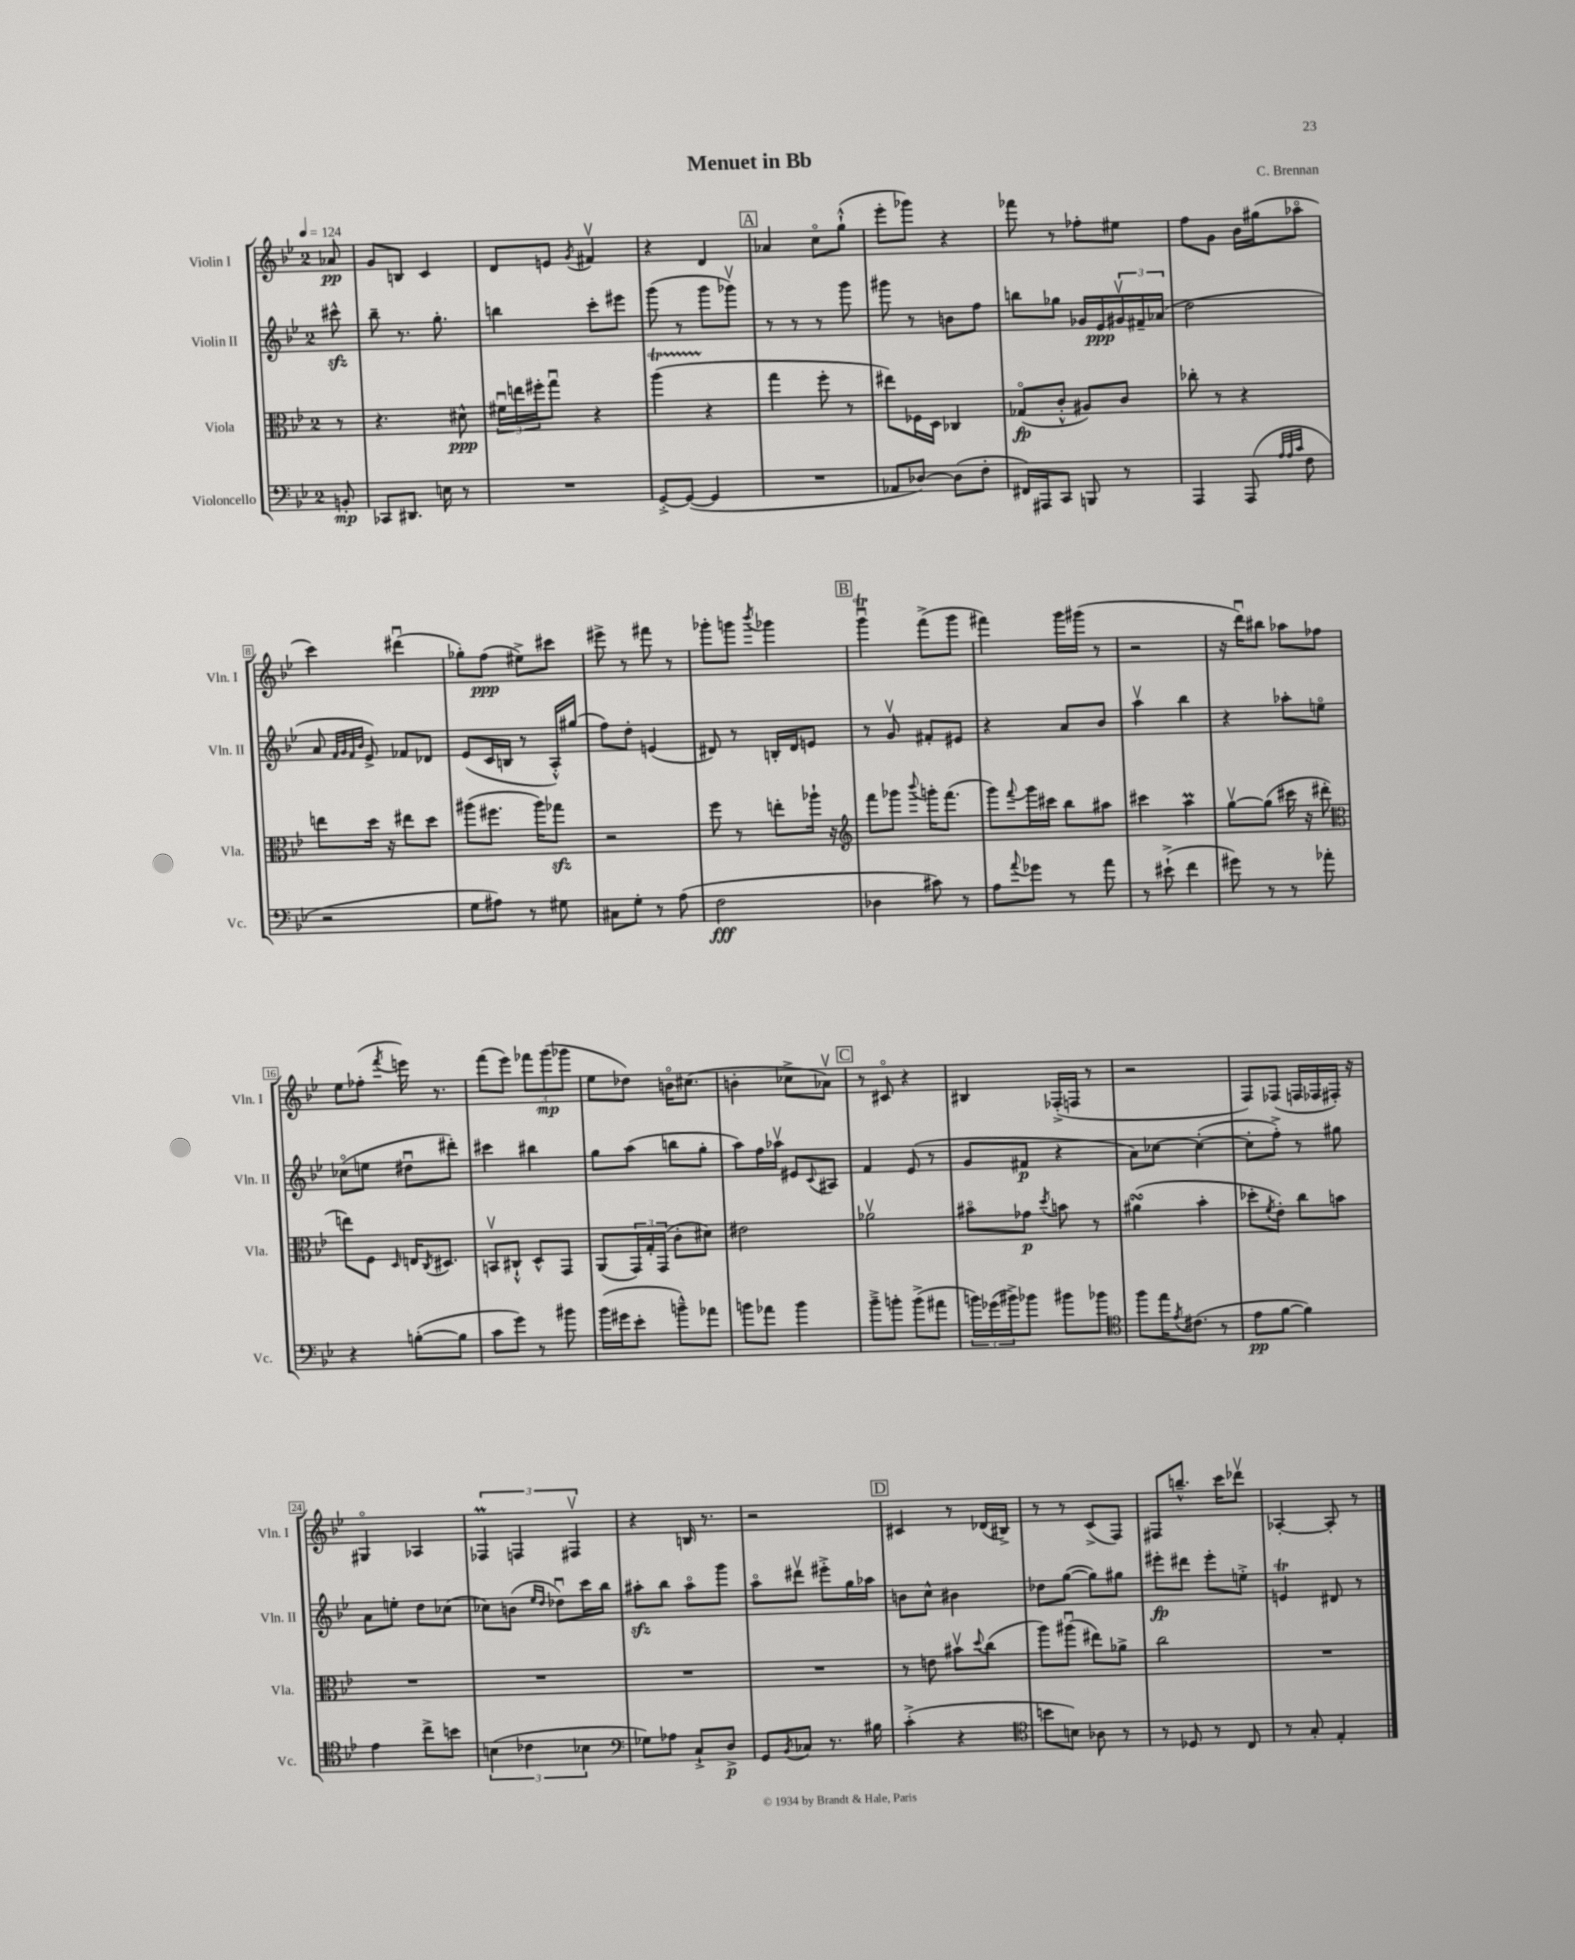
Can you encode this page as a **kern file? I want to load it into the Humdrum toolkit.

**kern	**dynam	**kern	**dynam	**kern	**dynam	**kern	**dynam
*part4	*part4	*part3	*part3	*part2	*part2	*part1	*part1
*staff4	*staff4	*staff3	*staff3	*staff2	*staff2	*staff1	*staff1
*I"Violoncello	*	*I"Viola	*	*I"Violin II	*	*I"Violin I	*
*I'Vc.	*	*I'Vla.	*	*I'Vln. II	*	*I'Vln. I	*
*clefF4	*	*clefC3	*	*clefG2	*	*clefG2	*
*k[b-e-]	*	*k[b-e-]	*	*k[b-e-]	*	*k[b-e-]	*
*M2/4	*	*M2/4	*	*M2/4	*	*M2/4	*
*MM124	*	*MM124	*	*MM124	*	*MM124	*
=	=	=	=	=	=	=	=
8BBn'/	mp	8r	.	8ccc#Xzz^^\	.	8a-X/	pp
=1	=1	=1	=1	=1	=1	=1	=1
8CC-X/L	.	4.r	.	8bb-~\	.	8g/L	.
8.DD#X/J	.	.	.	8.r	.	8Bn/J	.
.	.	.	.	.	.	4c/	.
16En\	.	.	.	8.gg'\	.	.	.
8r	.	8d#X^^\	ppp	.	.	.	.
=2	=2	=2	=2	=2	=2	=2	=2
2r	.	24f#Xu\LL	.	4bbn\	.	8d/L	.
.	.	24een\	.	.	.	.	.
.	.	24ff#X'\J	.	.	.	.	.
.	.	8ggu\J	.	.	.	8en/J	.
.	.	.	.	.	.	8qg/	.
.	.	4r	.	8ccc'\L	.	4f#Xv/	.
.	.	.	.	8eee#X\J	.	.	.
=3	=3	=3	=3	=3	=3	=3	=3
[8GG'^/L	.	(4aat\	.	(8ggg\	.	4r	.
(8GG/J_	.	.	.	8r	.	.	.
4GG/]	.	4r	.	8ggg\L	.	4d/	.
.	.	.	.	8ggg-Xv\J)	.	.	.
!!LO:REH:place=s1:t=A
=4	=4	=4	=4	=4	=4	=4	=4
2r	.	4gg\	.	8r	.	4a-X/	.
.	.	.	.	8r	.	.	.
.	.	8ff'\	.	8r	.	8cc\L	.
.	.	8r	.	8ggg\	.	(8gg`^^\J	.
=5	=5	=5	=5	=5	=5	=5	=5
8AA-X/L	.	8ee#X\L)	.	8ggg#X\	.	8eee-'\L	.
[8D-X/J)	.	16F-X\L	.	8r	.	8ggg-X\J)	.
.	.	16D\JJ	.	.	.	.	.
(8D-\L]	.	4C-X/	.	8bn\L	.	4r	.
8F'\J	.	.	.	8ff\J	.	.	.
=6	=6	=6	=6	=6	=6	=6	=6
16FF#X/LL)	.	(8G-X/L	fp	8bbn\L	.	8fff-X\	.
16AAA#X/J	.	.	.	.	.	.	.
8CC/J	.	8c'^^/J	.	8gg-X\J	.	8r	.
8BBBn/	.	8A#X/L)	.	16g-X/LL	.	8ff-X'\L	.
.	.	.	.	16e-/	ppp	.	.
8r	.	8c/J	.	24g#Xv/	.	8ee#X\J	.
.	.	.	.	24f#X~/	.	.	.
.	.	.	.	(24a-X/JJ	.	.	.
=7	=7	=7	=7	=7	=7	=7	=7
4AAA/	.	8cc-X'\	.	2dd\	.	8ff\L	.
.	.	8r	.	.	.	8g\J	.
(8AAA/	.	4r	.	.	.	16b-\LL	.
.	.	.	.	.	.	(16gg#X\J	.
32qqA/LLL	.	.	.	.	.	.	.
32qqA/	.	.	.	.	.	.	.
32qqc/JJJ	.	.	.	.	.	.	.
8F\	.	.	.	.	.	8aa-X\J	.
!!LO:LB:g=z
=8	=8	=8	=8	=8	=8	=8	=8
2r	.	8een\L	.	8a/	.	4ccc\)	.
.	.	.	.	32qqf/LLL	.	.	.
.	.	.	.	32qqg/	.	.	.
.	.	.	.	32qqf/	.	.	.
.	.	.	.	32qqb-/JJJ	.	.	.
.	.	16dd\Jk	.	8e-^/)	.	.	.
.	.	16r	.	.	.	.	.
.	.	8ee#X\L	.	8f-X/L	.	(4ddd#Xu\	.
.	.	8dd\J	.	8d-X/J	.	.	.
=9	=9	=9	=9	=9	=9	=9	=9
8G\L	.	(8aa#X\L	.	(8e-/L	.	8gg-X'\L)	.
8A#X\J)	.	8.ff#X\J	.	16c/L	.	(8ff\J	ppp
.	.	.	.	16Bn/JJ	.	.	.
8r	.	.	.	8r	.	8ee#X^\L)	.
.	.	16aa#\KL)	.	.	.	.	.
8G#X\	.	8gg-Xzz\J	.	16A'^^/LL)	.	8ccc#X\J	.
.	.	.	.	(16gg#X/JJ	.	.	.
=10	=10	=10	=10	=10	=10	=10	=10
8C#X\L	.	2r	.	8ff\L)	.	8eee#X^\	.
8G'\J	.	.	.	8dd'\J	.	8r	.
8r	.	.	.	(4en/	.	8fff#X\	.
(8A\	.	.	.	.	.	8r	.
=11	=11	=11	=11	=11	=11	=11	=11
2F\	fff	8ff\	.	8d#X/)	.	8ggg-X'\L	.
.	.	8r	.	8r	.	8gggn\J	.
.	.	.	.	.	.	8qbbb-/	.
.	.	8een'\L	.	16Bn'/LL	.	4ggg-X\	.
.	.	.	.	16d#/J	.	.	.
.	.	16aa-X`\Jk	.	8en/J	.	.	.
.	.	16r	.	.	.	.	.
!!LO:REH:place=s1:t=B
=12	=12	=12	=12	=12	=12	=12	=12
*	*	*clefG2	*	*	*	*	*
4D-X\	.	8fff\L	.	8r	.	4gggTu\	.
.	.	8ggg-X\J	.	8gv/	.	.	.
.	.	8qqbbb-/	.	.	.	.	.
8c#X\)	.	16gggn'\KL	.	8f#X'/L	.	(8fff^\L	.
.	.	(8.fff\J	.	.	.	.	.
8r	.	.	.	8e#X/J	.	8ggg\J	.
=13	=13	=13	=13	=13	=13	=13	=13
8A\L	.	8ggg\L)	.	4r	.	4fff#X\)	.
8qqa/	.	8qqfff/	.	.	.	.	.
8g-X\J	.	16ggg\L	.	.	.	.	.
.	.	16ccc#X\JJ	.	.	.	.	.
8r	.	8bb-\L	.	8a/L	.	16ggg\LL	.
.	.	.	.	.	.	(16ggg#X\JJ	.
8a\	.	8aa#X\J	.	8b-/J	.	8r	.
=14	=14	=14	=14	=14	=14	=14	=14
8r	.	4ccc#X\	.	4aav\	.	2r	.
(8e#X`^\	.	.	.	.	.	.	.
4f\	.	4aam\	.	4bb-\	.	.	.
=15	=15	=15	=15	=15	=15	=15	=15
8g#X\)	.	[8ggv\L	.	4r	.	16r	.
.	.	.	.	.	.	16dddu\KL)	.
8r	.	(8gg\J]	.	.	.	8bb#X\J	.
8r	.	16ccc#X\	.	8aa-X'\L	.	8aa-X\L	.
.	.	16r	.	.	.	.	.
8a-X'\	.	8ddd#X'\	.	8een\J	.	8ff-X\J	.
!!LO:LB:g=z
=16	=16	=16	=16	=16	=16	=16	=16
*	*	*clefC3	*	*	*	*	*
4r	.	8een\L)	.	(8cc-X\L	.	8ee-\L	.
.	.	8F\J	.	8een\J	.	(8ff-X'\J	.
.	.	16qqD/	.	.	.	8qfff/	.
([8Bn'\L	.	16En/KL	.	8dd#Xu\L	.	16eeen\)	.
.	.	8qC/	.	.	.	.	.
.	.	8.D#X/J	.	.	.	8.r	.
8B\J]	.	.	.	8ddd#X'\J)	.	.	.
=17	=17	=17	=17	=17	=17	=17	=17
8c\L	.	8BBnv/L	.	4ccc#X\	.	(8fff\L	.
8g\J)	.	8C#X`^^/J	.	.	.	8eee-\J)	.
8r	.	8D^^/L	.	4bb#X\	.	12fff-X\L	.
.	.	.	.	.	.	(12ggg\	mp
8b#X\	.	8GG/J	.	.	.	.	.
.	.	.	.	.	.	12ggg-X\J	.
=18	=18	=18	=18	=18	=18	=18	=18
(16b-\LL	.	(8AA/L	.	8gg\L	.	8ee-\L	.
16g#X\J	.	.	.	.	.	.	.
8e-'\J	.	24GG/L)	.	(8aa\J	.	8dd-X\J)	.
.	.	24G'/	.	.	.	.	.
.	.	(24GG/JJ	.	.	.	.	.
8bn~^^\L)	.	8c'\L	.	8bbn\L	.	16bn\KL	.
.	.	.	.	.	.	(8.cc#X\J	.
8a-X\J	.	8d#X\J)	.	8gg'\J	.	.	.
=19	=19	=19	=19	=19	=19	=19	=19
8bn\L	.	2e#X\	.	8aa\L)	.	4bn'\	.
8a-X\J	.	.	.	16ff\L	.	.	.
.	.	.	.	16aa-Xv\JJ	.	.	.
4b\	.	.	.	8e#X/L	.	8cc-X^\L	.
.	.	.	.	8qqc/	.	.	.
.	.	.	.	8A#X/J	.	8a-Xv\J)	.
!!LO:REH:place=s1:t=C
=20	=20	=20	=20	=20	=20	=20	=20
8b-~^\L	.	2a-Xv\	.	4f/	.	8r	.
8bn'\J	.	.	.	.	.	8c#X/	.
(8b^\L	.	.	.	(8e-/	.	4r	.
8a#X\J	.	.	.	8r	.	.	.
=21	=21	=21	=21	=21	=21	=21	=21
24bn\LL)	.	8b#X\L	.	8g/L	.	4B#X/	.
(24g-X\	.	.	.	.	.	.	.
24b#X^\J)	.	.	.	.	.	.	.
8b-X\J	.	8g-X\J	p	8f#X/J	p	.	.
.	.	8qdd/	.	.	.	.	.
8b#X\L	.	8bn\	.	4r	.	(16F-X'^/LL	.
.	.	.	.	.	.	16Fn/JJ	.
8b-X\J	.	8r	.	.	.	8r	.
=22	=22	=22	=22	=22	=22	=22	=22
*clefC4	*	*	*	*	*	*	*
8ff\L	.	(4a#XsSsS\	.	8a\L)	.	2r	.
16ee-\K	.	.	.	[8cc-X\J	.	.	.
8qe-/	.	.	.	.	.	.	.
(8.c#X\J	.	.	.	.	.	.	.
.	.	4b-'\	.	(4cc-'\_	.	.	.
8r	.	.	.	.	.	.	.
=23	=23	=23	=23	=23	=23	=23	=23
8e-\L	pp	8dd-X'\L	.	8cc-'\L]	.	8F/L)	.
.	.	8qf/	.	.	.	.	.
[8f\J	.	8e-'\J)	.	8ff'^\J)	.	(8F-X/J	.
4f\])	.	8cc\L	.	8r	.	16Fn/LL	.
.	.	.	.	.	.	16F-X/	.
.	.	8bn\J	.	8gg#X\	.	16F#X'/JJ)	.
.	.	.	.	.	.	16r	.
!!LO:LB:g=z
=24	=24	=24	=24	=24	=24	=24	=24
4e-\	.	2r	.	8a\L	.	4G#X/	.
.	.	.	.	8een'\J	.	.	.
8cc^\L	.	.	.	8dd\L	.	4A-X/	.
8bn\J	.	.	.	(8cc-X\J	.	.	.
=25	=25	=25	=25	=25	=25	=25	=25
(6Bn\	.	2r	.	8cc-X\L)	.	6F-XM/	.
.	.	.	.	(8bn\J	.	.	.
6c-X\	.	.	.	.	.	6Fn/	.
.	.	.	.	16qqee-/LL	.	.	.
.	.	.	.	16qqdd/JJ	.	.	.
.	.	.	.	8dd-Xu\L)	.	.	.
6B-X\	.	.	.	.	.	6F#Xv/	.
.	.	.	.	16ccc\L	.	.	.
.	.	.	.	16bb-\JJ	.	.	.
=26	=26	=26	=26	=26	=26	=26	=26
*clefF4	*	*	*	*	*	*	*
8G-X\L)	.	2r	.	8aa#Xzz'\L	.	4r	.
8A-X\J	.	.	.	8bb-\J	.	.	.
8C`^/L	.	.	.	8aa#\L	.	16Bn/	.
.	.	.	.	.	.	8.r	.
8D^/J	p	.	.	8ggg\J	.	.	.
=27	=27	=27	=27	=27	=27	=27	=27
8GG/L	.	2r	.	8aa\L	.	2r	.
8qBB-/	.	.	.	.	.	.	.
8C-X/J	.	.	.	8ddd#Xv\J	.	.	.
8.r	.	.	.	8eee#X'^\L	.	.	.
.	.	.	.	16gg\L	.	.	.
16B#X\	.	.	.	16aa-X\JJ	.	.	.
!!LO:REH:place=s1:t=D
=28	=28	=28	=28	=28	=28	=28	=28
(4c'^\	.	8r	.	8bn\L	.	4c#X/	.
.	.	8en\	.	8cc^^\J	.	.	.
4r	.	8b#Xv\L	.	4b#X\	.	8r	.
.	.	8qqdd/	.	.	.	.	.
.	.	(8cc\J	.	.	.	(16d-X/LL	.
.	.	.	.	.	.	16B#X^/JJ)	.
=29	=29	=29	=29	=29	=29	=29	=29
*clefC4	*	*	*	*	*	*	*
8bn\L	.	8aa\L)	.	8dd-X\L	.	8r	.
8Bn\J)	.	(8aa#Xu\J	.	([8gg\J	.	8r	.
8A-X\	.	8ee#X\L)	.	8gg\L])	.	(8c^/L	.
8r	.	8a-X^\J	.	8gg#X\J	.	8F/J)	.
=30	=30	=30	=30	=30	=30	=30	=30
8r	.	2cc\	.	8eee#X'\L	fp	8F#X/L	.
8D-X/	.	.	.	8ddd#X\J	.	8.bbn~^^/J	.
8r	.	.	.	8eee#'\L	.	.	.
.	.	.	.	.	.	16ccc\KL	.
8C/	.	.	.	8een'^\J	.	8ddd-Xv\J	.
=31	=31	=31	=31	=31	=31	=31	=31
8r	.	2r	.	4ent/	.	[4A-X'/	.
8G'/	.	.	.	.	.	.	.
4E-'/	.	.	.	8d#X/	.	8A-'/]	.
.	.	.	.	8r	.	8r	.
==	==	==	==	==	==	==	==
*-	*-	*-	*-	*-	*-	*-	*-
